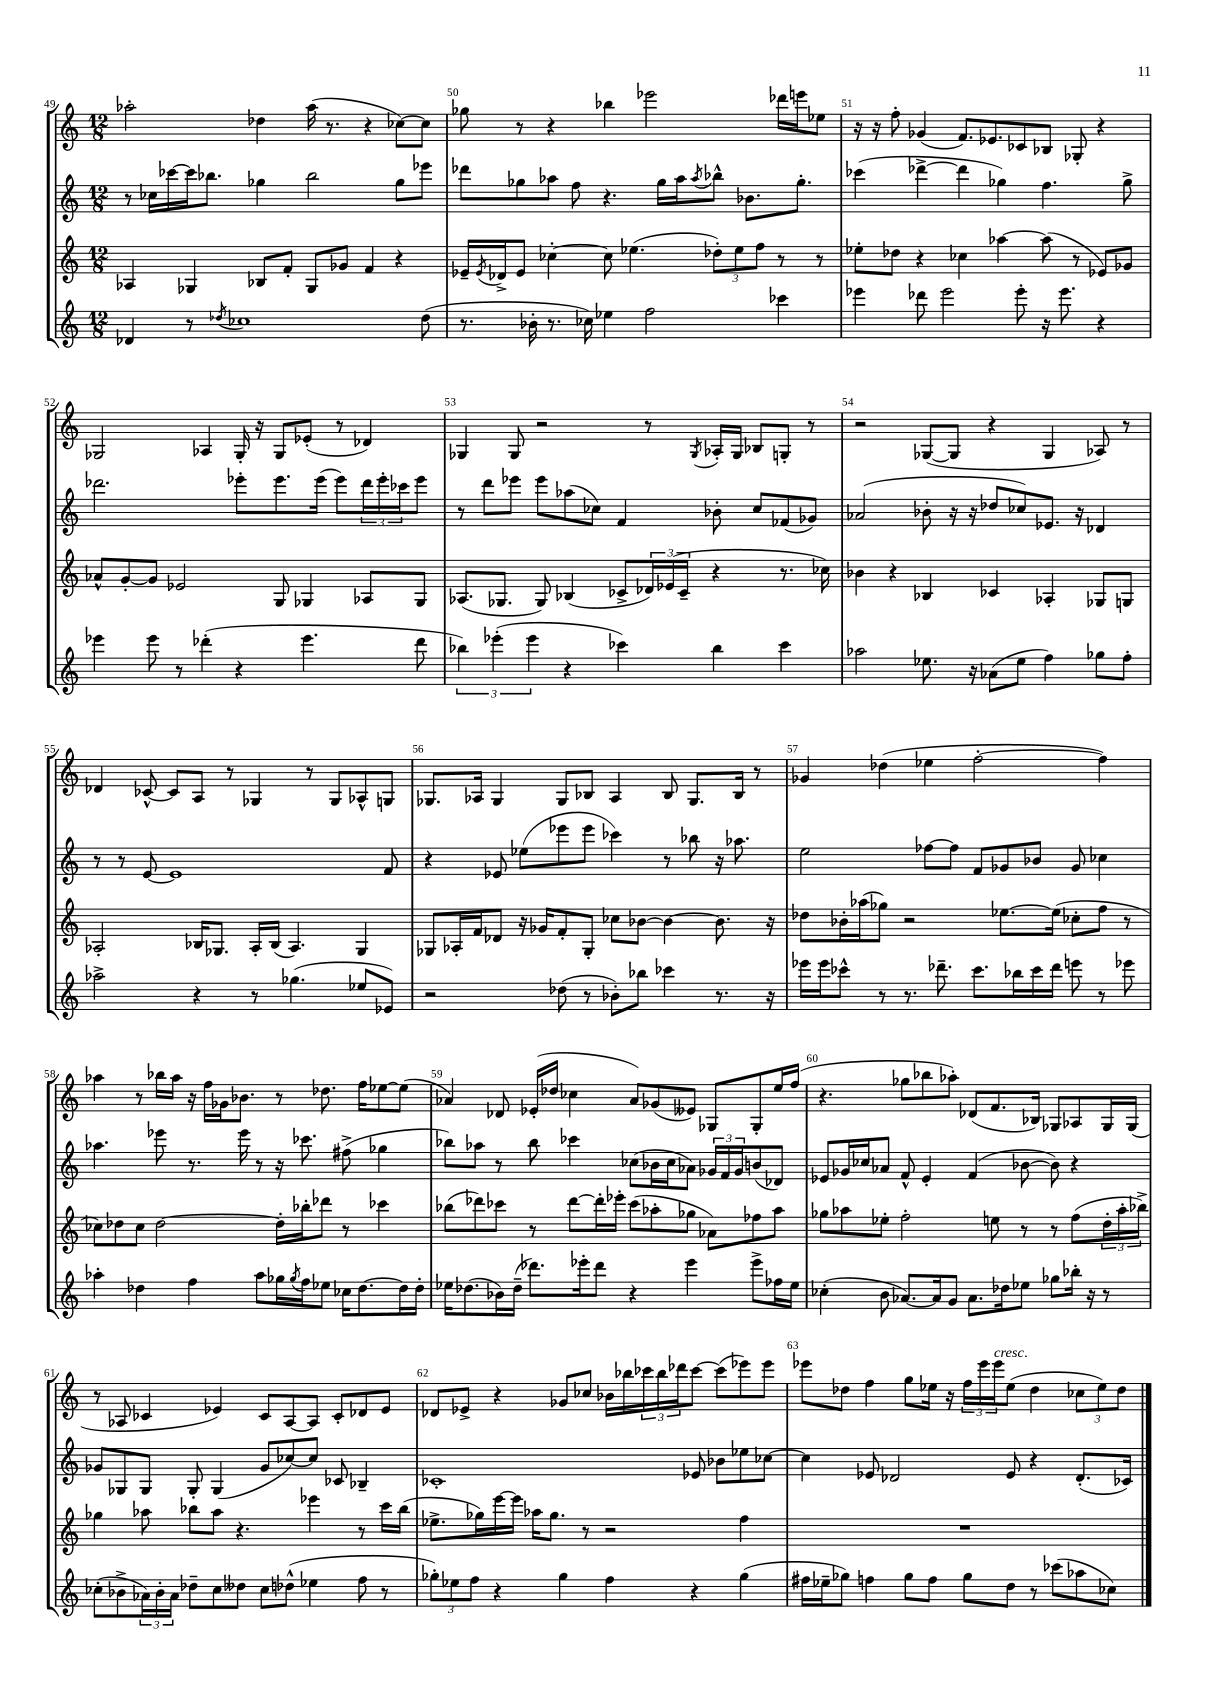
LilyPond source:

<<
\new StaffGroup <<
\new Staff = "s0" {
    \clef treble \key c \major \numericTimeSignature \time 12/8
    aes''2-. des''4 aes''16( r8. r4 ces''8~) ces''8 |
    ges''8 r8 r4 bes''4 ees'''2 des'''16 e'''16 ees''8 |
    r16 r16 f''8-. ges'4( f'8.) ees'8. ces'8 bes8 ges8-. r4 |
    ges2 aes4 ges16-. r16 ges8 ees'8-.( r8 des'4) |
    ges4 ges8 r2 r8 \acciaccatura { ges8 } aes16-. ges16 bes8 g8-. r8 |
    r2 ges8~( ges8 r4 ges4 aes8) r8 |
    des'4 ces'8~-^ ces'8 a8 r8 ges4 r8 ges8 aes8-^ g8 |
    ges8. aes16 ges4 ges8 bes8 aes4 bes8 ges8. bes16 r8 |
    ges'4 des''4( ees''4 f''2~-. f''4) |
    aes''4 r8 bes''16 aes''16 r16 f''16 ges'16 bes'8. r8 des''8. f''16 ees''8~ ees''8( |
    aes'4) des'8 ees'16-.( des''16 ces''4 aes'8) ges'8( eeses'8) ges8 ges8-. e''16 f''16( |
    r4. ges''8 bes''8 aes''8-.) des'8( f'8. bes16) ges8 aes8 ges16 ges16( |
    r8 aes8 ces'4 ees'4) ces'8 aes8~ aes8 ces'8-. des'8 ees'8 |
    des'8 ees'8-> r4 ges'8 ces''8 bes'16 bes''16 \tuplet 3/2 { ces'''16 bes''16 des'''16 } ces'''8~ ces'''8( ees'''8) ees'''8 |
    ees'''8 des''8 f''4 g''8 ees''16 r16 \tuplet 3/2 { f''16 ees'''16 ees'''16^\markup { \italic "cresc." } } ees''8( des''4 \tuplet 3/2 { ces''8 ees''8) des''8 } \bar "|." |
}
\new Staff = "s1" {
    \clef treble \key c \major \numericTimeSignature \time 12/8
    r8 ces''16 ces'''16~ ces'''16 bes''8. ges''4 bes''2 ges''8 ees'''8 |
    des'''8 ges''8 aes''8 f''8 r4. ges''16 aes''16 \acciaccatura { aes''8 } bes''8-^ bes'8. ges''8.-. |
    ces'''4( des'''4~-> des'''4 ges''4) f''4. ges''8-> |
    des'''2. ees'''8-. ees'''8. ees'''16( ees'''8) \tuplet 3/2 { des'''16 ees'''16-. ces'''16 } ees'''8 |
    r8 d'''8 ees'''8 ees'''8 aes''8( ces''8) f'4 bes'8-. ces''8 fes'8( ges'8) |
    aes'2( bes'8-. r16 r16 des''8 ces''8) ees'8. r16 des'4 |
    r8 r8 e'8~ e'1 f'8 |
    r4 ees'8 ees''8( ees'''8 ees'''8 ces'''4) r8 bes''8 r16 aes''8. |
    e''2 fes''8~ fes''8 f'8 ges'8 bes'8 ges'8 ces''4 |
    aes''4. ees'''8 r8. ees'''16 r8 r16 ces'''8. fis''8->( ges''4 |
    bes''8) aes''8 r8 bes''8 ces'''4 ces''8( bes'16 ces''16 aes'8) \tuplet 3/2 { ges'16 f'16 ges'16 } b'8( des'8) |
    ees'8 ges'16 ces''16 aes'8 f'8-^ ees'4-. f'4( bes'8~ bes'8) r4 |
    ges'8 ges8 ges8 ges8-. ges4( ges'8 ces''8~) ces''8 ces'8 bes4-- |
    ces'1-. ees'8 bes'8 ees''8 ces''8~ |
    ces''4 ees'8 des'2 ees'8 r4 des'8.-.( ces'16) \bar "|." |
}
\new Staff = "s2" {
    \clef treble \key c \major \numericTimeSignature \time 12/8
    aes4 ges4 bes8 f'8-. ges8 ges'8 f'4 r4 |
    ees'16-- \acciaccatura { ees'8 } des'16-> ees'8 ces''4~-. ces''8 ees''4.( \tuplet 3/2 { des''8-.) ees''8 f''8 } r8 r8 |
    ees''8-. des''8 r4 ces''4 aes''4~ aes''8( r8 ees'8) ges'8 |
    aes'8-^ g'8~-. g'8 ees'2 g8 ges4 aes8 ges8 |
    aes8.( ges8. ges8) bes4( ces'8-> \tuplet 3/2 { des'16) ees'16( ces'16-- } r4 r8. ces''16) |
    bes'4 r4 bes4 ces'4 aes4-. ges8 g8 |
    aes2-. bes16 ges8. aes16-. bes16( aes4.) ges4 |
    ges8 aes16-. f'16 des'8 r16 ges'16 f'8-. ges8-. ces''8 bes'8~ bes'4~ bes'8. r16 |
    des''8 bes'16-. aes''16( ges''8) r2 ees''8.~ ees''16( ces''8-. f''8 r8 |
    ces''8) des''8 ces''8 des''2~ des''16-. bes''16-. des'''8 r8 ces'''4 |
    bes''8( des'''8) ces'''8 r8 des'''8~ des'''16-. ees'''16-. ces'''8( aes''8-. ges''8 aes'8) fes''8 aes''8 |
    ges''8 aes''8 ees''8-. f''2-. e''8 r8 r8 f''8( \tuplet 3/2 { d''16-. aes''16-. bes''16->) } |
    ges''4 aes''8 bes''8 aes''8 r4. ees'''4 r8 c'''16 bes''16( |
    ees''8.-> ges''16) e'''16~ e'''16 aes''16 ges''8. r8 r2 f''4 |
    R1. \bar "|." |
}
\new Staff = "s3" {
    \clef treble \key c \major \numericTimeSignature \time 12/8
    des'4 r8 \acciaccatura { des''8 } ces''1 des''8( |
    r8. bes'16-. r8. ces''16) ees''4 f''2 ces'''4 |
    ees'''4 des'''8 ees'''2 ees'''8-. r16 ees'''8. r4 |
    ees'''4 ees'''8 r8 des'''4-.( r4 ees'''4. des'''8 |
    \tuplet 3/2 { bes''4) ees'''4-.( ees'''4 } r4 ces'''4) bes''4 ces'''4 |
    aes''2 ees''8. r16 aes'8( ees''8 f''4) ges''8 f''8-. |
    aes''2-> r4 r8 ges''4.( ees''8 ees'8) |
    r2 des''8( r8 bes'8-.) bes''8 ces'''4 r8. r16 |
    ees'''16 ees'''16 ces'''8-^ r8 r8. des'''8.-- ces'''8. bes''16 ces'''16 des'''16 e'''8 r8 ees'''8 |
    aes''4-. des''4 f''4 aes''8 ges''16 \acciaccatura { ges''8 } f''16 ees''8 ces''16 des''8.~ des''16 des''16-. |
    ees''16 des''8.( bes'16) des''16--( des'''8.) ees'''16-. des'''8 r4 ees'''4 ees'''8-> fes''16 ees''16 |
    ces''4-.( b'8 aes'8.~) aes'16 g'8 aes'8. des''16 ees''8 ges''8 bes''16-. r16 r8 |
    ces''8-.( bes'8-> \tuplet 3/2 { aes'16) bes'16-. aes'16 } des''8-- ces''8 deses''8 ces''8 des''8-^( ees''4 f''8 r8 |
    \tuplet 3/2 { ges''8-.) ees''8 f''8 } r4 ges''4 f''4 r4 ges''4( |
    fis''16 ees''16-- ges''8) f''4 ges''8 f''8 ges''8 d''8 r8 ces'''8( aes''8 ces''8) \bar "|." |
}
>>
>>
\layout { \context { \Score currentBarNumber = #49 \override BarNumber.break-visibility = ##(#f #t #t) barNumberVisibility = #all-bar-numbers-visible } }
